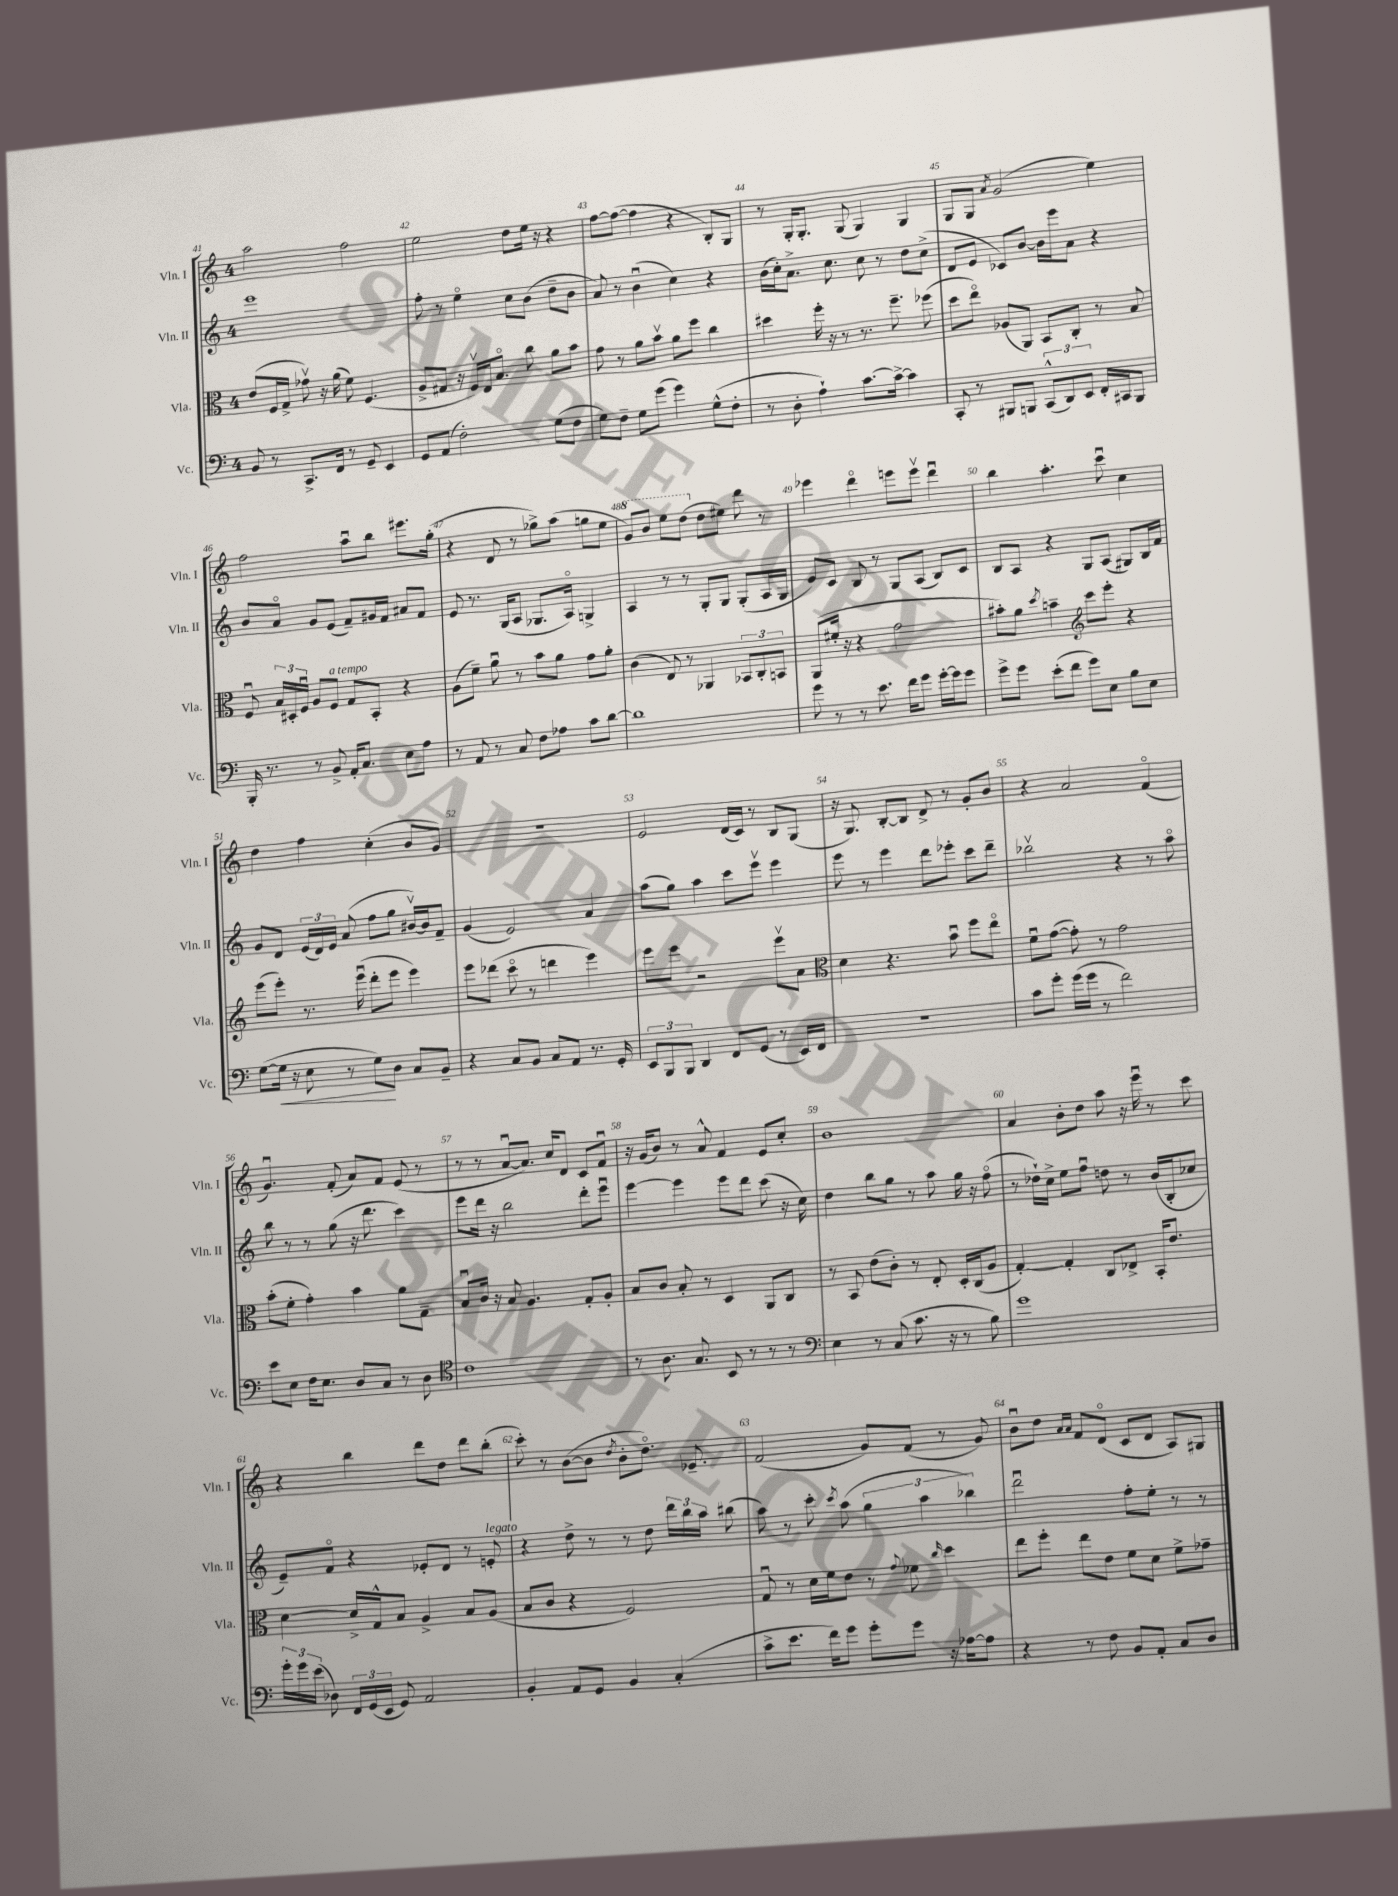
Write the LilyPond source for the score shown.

<<
\new StaffGroup <<
\new Staff = "s0" \with { instrumentName = "Vln. I" shortInstrumentName = "Vln. I" } {
    \clef treble \key c \major \once \override Staff.TimeSignature.style = #'single-digit \time 4/4
    \autoBeamOff a''2 f''2 |
    e''2 d''8[ e''16] r16 r4 |
    f''8[~ f''8]~( f''4 r4 b8[-.) g8] |
    r8 g16[-. g8.]-. g8( g4) g4 |
    g8[ g8] \acciaccatura { a'8 } g'2( e''4) |
    f''2 a''8[\downbow b''8] eis'''8.[ g''16]-.( |
    r4 d'8 r8 ges''8[->) a''8]( g''8[ e''8] |
    \ottava #1 g''8[) b''8] e'''8[ d'''8]( \ottava #0 d''8[ eis''8]) d'''8 r8 |
    ees'''4 d'''4\flageolet e'''8[ e'''8]\upbow d'''4\downbow |
    b''4 a''4.-. c'''8\downbow c''4 |
    d''4 f''4 c''4-.( b'8[ g'8]) |
    R1 |
    e'2 d'16[( c'16]) r8 b8[ g8]( |
    r16 g8.) b8[~-. b8] d'8-> r8 g'8[-. b'8] |
    r4 a'2 f'4\flageolet( |
    g'4.\downbow) f'8-.( a'8[) f'8] e'8( r8 |
    r8 r8 a'8[~\downbow a'8.]) c''16[ d'8] c'8[ f'8]\downbow |
    r16 g'16[( b'8]) r8 a'8-^ f'4 e'8[ c''8]-. |
    b'1 |
    a'4 b'8[-. d''8] a''8 r16 e'''16\downbow r8 c'''8 |
    r4 b''4 d'''8[ d''8] d'''8[ b''8]-.( |
    c'''8-.) r8 b'8[~( b'8] \acciaccatura { d''8 } b'8[-. d''8.]\flageolet) ees'8.-- |
    f'2( g'8[) f'8]( r8 g'8) |
    b'8[\downbow d''8] \grace { a'16[ a'16] } f'8[ d'8]\flageolet( c'8[ d'8] a8[) gis8] \bar "|." |
}
\new Staff = "s1" \with { instrumentName = "Vln. II" shortInstrumentName = "Vln. II" } {
    \clef treble \key c \major \once \override Staff.TimeSignature.style = #'single-digit \time 4/4
    \autoBeamOff e'''1 |
    f''8-. r8 e''4\flageolet c''8[ b'8]( d''8[-- b'8] |
    a'8) r8 b'4\downbow( c''4) r4 |
    b'16[( c''16-.) a'8.]-> c''8. c''8 r8 d''8[ c''8]->( |
    d'8[ e'8] ces'8[) b'8]~ b'16[ e'''16 a'8] r4 |
    b'8[ a'8]\flageolet g'8[ e'8]( f'8[--) gis'16 f'16] ais'8[ f'8] |
    e'8 r8. g16[( a8] ges8.[ a16]\flageolet) g4-> |
    a4 r8 r8 g8[-. g8] g8[-.( a16 g16] |
    e'8[) c'8] b8 r8 g8[ a8]( b8[) c'8] |
    b8[ a8] r4 g8[ a8]( gis8[) b16 f'16] |
    g'8[ d'8] \tuplet 3/2 { e'16[( d'16) e'16] } a'8( f''8[ g''8] bis'16[~\upbow) bis'16 f'8]-- |
    g'4( e'2) a'4 |
    a''8[( g''8]) a''4 c'''8[ e'''8]\upbow e'''4 |
    e'''8 r8 e'''4 d'''8[ ees'''8]-. c'''8[ d'''8]-- |
    bes''2\upbow r4 r8 a''8\flageolet |
    b''8 r8 r8 g''8( r16 d'''8. c'''4) |
    e'''8[ d'''16] r16 b''2 d'''8[-. e'''8]\downbow |
    e'''4~ e'''4 e'''8[ d'''8] c'''8( r16 c''16) |
    d''4 b''8[ g''8] r8 a''8 g''16 r16 f''8\flageolet( |
    r8 des''16[-!) c''16]-> e''8[ f''8]\downbow d''8 r8 b'16[( b16-. ces''8] |
    e'8[--) f'8]\flageolet r4 ees'8[-. d'8] r8 e'8-.^\markup { \italic "legato" } |
    r4 d''8-> r8 r8 d''8 \tuplet 3/2 { d'''16[ b''16 a''16] } bis''8( |
    a''8) r8 c'''8-. \acciaccatura { c'''8 } a''8( \tuplet 3/2 { g''4 a''4 bes''4) } |
    d'''2\downbow f''8[-. e''8]-. r8 r8 \bar "|." |
}
\new Staff = "s2" \with { instrumentName = "Vla." shortInstrumentName = "Vla." } {
    \clef alto \key c \major \once \override Staff.TimeSignature.style = #'single-digit \time 4/4
    \autoBeamOff e'8[( f16 g16]-> ges'8\upbow) r16 a'16( f'8) f4.( |
    a8[-> gis8] r16 f16[\upbow) e16 b8.]\flageolet c''8 a'8[ b'8] |
    g'8 r8 a'8[ b'8]\upbow a'8[ f''8] c''4 |
    dis''4 f''16-. r16 r8 r8. f''8.-- fes''8( |
    d''8[ e''8]\flageolet) aes8[( a,8]) b,8[ c8]-. r8 b8 |
    f8\downbow \tuplet 3/2 { b16[ dis16-. f16]\downbow } a8[ f8]^\markup { \italic "a tempo" } g8[ b,8]-. r4 |
    a8[( f'8]--) a'8\downbow r8 b'8[ a'8] g'8[ a'8]-. |
    c'4( e8) r8 aes,4 \tuplet 3/2 { bes,8[ c8-. b,8] } |
    a,8[( fis'16]-. r16 r4 g'2 |
    bis'8[-.) a'8] \acciaccatura { d''8 } b'4-- \clef treble c'''8[ e'''8]-. r4 |
    e'''8[( e'''8]-.) r8. e'''16\downbow( d'''8[-. e'''8] e'''4) |
    e'''8[ des'''8]( c'''8\flageolet r8 d'''4 e'''4) |
    e'''8[ e'''8] r2 e'''8[\upbow a'8] |
    \clef alto d'4 r4. b'8\downbow f''8[ e''8]\flageolet |
    f'8[\downbow g'8]~( g'8-.) r8 g'2 |
    b'8[-.( f'8]-. g'4-.) b'4 a'8[ g8]-- |
    b8[\downbow c'16] r16 b8 a4. g8[-. a8]-. |
    b8[ c'8] b8-. r8 d4 a,8[ c8] |
    r8 b,8 e'8[( c'8]-.) r8 e8-. d16[-. c16( a8] |
    g4~-.) g4-. c8[ ees8]-> b,16[-. e'8.] |
    d'4~ d'16[-> g16-^ b8] a4-> b8[ a8]( |
    b8[ c'8] r4 f2) |
    g8\downbow r8 d'16[ f'16 e'8] r8 \appoggiatura { g'8 } fes'8 \grace { c''16 } d''4 |
    e''8[ f''8]-. e''8[ e'8] f'8[ d'8] f'8[-> ges'8]-- \bar "|." |
}
\new Staff = "s3" \with { instrumentName = "Vc." shortInstrumentName = "Vc." } {
    \clef bass \key c \major \once \override Staff.TimeSignature.style = #'single-digit \time 4/4
    \autoBeamOff b,8 r8 c,8.[-> f,16] r8 g,8-- e,4 |
    g,8[ a,8]( f2-.) g8[( f8] |
    g8[) f8]-- g8[ g'8]( g'4) g8[-^( f8]-. |
    r8 d8-. a4-!) c'8.[~ c'16]~-> c'4 |
    c,8-. r8 bis,,8[ b,,8] \tuplet 3/2 { c,8[-^( d,8) e,8] } f,16[-. cis,16 b,,8] |
    b,,16-. r8. r8 b,8-> a,16[-. c8.] e8[ a8] |
    r8 a,8 r8 c8 f8[ aes8] c'8[ d'8]~ |
    d'1 |
    g'8 r8 r8 e'8. f'16[ g'8] g'16[~-. g'16 g'8] |
    g'8[-> g'8] e'8[-.( f'8] g'8[) e8] b8[ e8] |
    g8[~( g16]\< r16 e8 r8 g8[\!) d8] c8[ b,8]-- |
    r4 c8[ b,8] c8[ a,8] r8. g,16-. |
    \tuplet 3/2 { e,8[ b,,8 b,,8] } d,4 f,8[ g,8]( r8 e,16[) f,16] |
    R1 |
    c'8[ g'8]-. g'16[( g'16] r8 f'2) |
    e'8[ e8] f16[ e8.] d8[ c8] r8 d8 |
    \clef tenor c'1 |
    r8 a8. g8. b,8 r8 r8 r8 |
    \clef bass e4 r8 c8( c'8. r16 r8 b8) |
    g'1 |
    \tuplet 3/2 { g'16[-. g'16 e'16]( } des8) \tuplet 3/2 { f,16[ g,16( e,16] } g,8) a,2 |
    b,4-. a,8[ g,8] b,4 c4-.( |
    c'8[-> e'8.] f'16[) g'8] g'8[-. g'8] r16 aes16[~ aes8] |
    r4 r8 f8 b,8[ a,8]-. c8[ d8] \bar "|." |
}
>>
>>
\layout { \context { \Score currentBarNumber = #41 \override BarNumber.break-visibility = ##(#f #t #t) barNumberVisibility = #all-bar-numbers-visible } }
